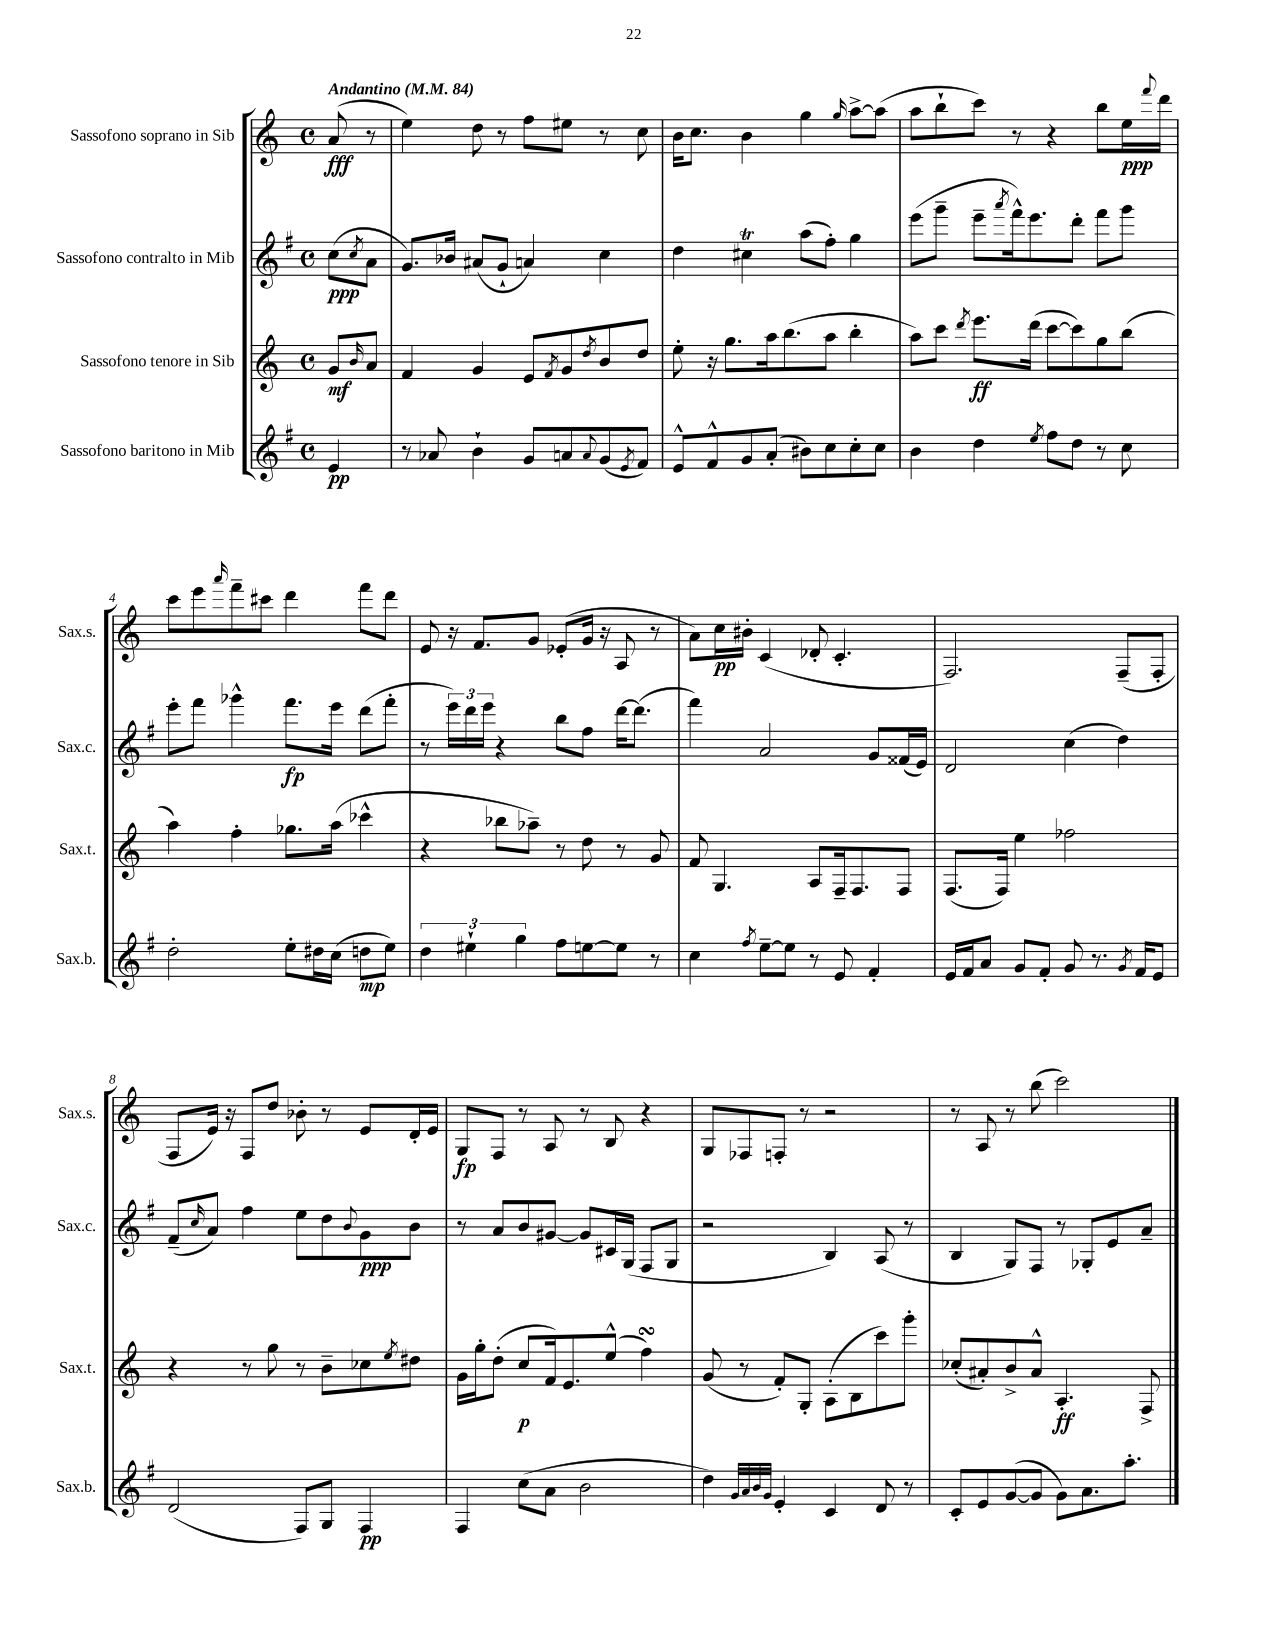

**kern	**dynam	**kern	**dynam	**kern	**dynam	**kern	**dynam
*part4	*part4	*part3	*part3	*part2	*part2	*part1	*part1
*staff4	*staff4	*staff3	*staff3	*staff2	*staff2	*staff1	*staff1
*I"Sassofono baritono in Mib	*	*I"Sassofono tenore in Sib	*	*I"Sassofono contralto in Mib	*	*I"Sassofono soprano in Sib	*
*I'Sax.b.	*	*I'Sax.t.	*	*I'Sax.c.	*	*I'Sax.s.	*
*clefG2	*	*clefG2	*	*clefG2	*	*clefG2	*
*k[f#]	*	*k[]	*	*k[f#]	*	*k[]	*
*M4/4	*	*M4/4	*	*M4/4	*	*M4/4	*
*met(c)	*	*met(c)	*	*met(c)	*	*met(c)	*
*MM84	*	*MM84	*	*MM84	*	*MM84	*
=	=	=	=	=	=	=	=
!	!	!	!	!	!	!LO:TX:a:B:t=Andantino	!
4e/	pp	8g/L	mf	(8cc\L	ppp	(8a/	fff
.	.	16qqb/	.	8qcc/	.	.	.
.	.	8a/J	.	8a\J	.	8r	.
=1	=1	=1	=1	=1	=1	=1	=1
8r	.	4f/	.	8.g/L)	.	4ee\)	.
8a-X/	.	.	.	.	.	.	.
.	.	.	.	16b-X/Jk	.	.	.
4b`\	.	4g/	.	(8a#X/L	.	8dd\	.
.	.	.	.	8g`/J	.	8r	.
8g/L	.	8e/L	.	4an/)	.	8ff\L	.
.	.	8qf/	.	.	.	.	.
8an/	.	8g/	.	.	.	8ee#X\J	.
8qqa/	.	8qdd/	.	.	.	.	.
(8g/	.	8b/	.	4cc\	.	8r	.
8qe/	.	.	.	.	.	.	.
8f#/J)	.	8dd/J	.	.	.	8cc\	.
=2	=2	=2	=2	=2	=2	=2	=2
8e^^/L	.	8ee'\	.	4dd\	.	16b\KL	.
.	.	.	.	.	.	8.cc\J	.
8f#^^/	.	16r	.	.	.	.	.
.	.	8.gg\L	.	.	.	.	.
8g/	.	.	.	4cc#Xt\	.	4b\	.
(8a'/J	.	16aa\k	.	.	.	.	.
.	.	(8.bb\	.	.	.	.	.
8b#X\L)	.	.	.	(8aa\L	.	4gg\	.
8cc\	.	8aa\J	.	8ff#'\J)	.	.	.
.	.	.	.	.	.	16qqgg/	.
8cc'\	.	4bb'\	.	4gg\	.	[8aa^\L	.
8cc\J	.	.	.	.	.	(8aa\J]	.
=3	=3	=3	=3	=3	=3	=3	=3
4b\	.	8aa\L)	.	(8eee\L	.	8aa\L	.
.	.	8ccc\J	.	8ggg~\J	.	8bb`\	.
.	.	8qddd/	.	.	.	.	.
4dd\	.	8.eee\L	ff	8eee~\L	.	8ccc\J)	.
.	.	.	.	8qaaa/	.	.	.
.	.	.	.	16fff#^^\k)	.	8r	.
.	.	(16ddd\Jk	.	8.eee\	.	.	.
8qee/	.	.	.	.	.	.	.
8ff#\L	.	[8ccc\L	.	.	.	4r	.
8dd\J	.	8ccc\])	.	8ddd'\J	.	.	.
8r	.	8gg\	.	8fff#\L	.	8bb\L	.
8cc\	.	(8bb\J	.	8ggg\J	.	16ee\L	ppp
.	.	.	.	.	.	8qqfff/	.
.	.	.	.	.	.	16ddd\JJ	.
!!LO:LB:g=z
=4	=4	=4	=4	=4	=4	=4	=4
2dd'\	.	4aa\)	.	8eee'\L	.	8ccc\L	.
.	.	.	.	8fff#\J	.	8eee\	.
.	.	.	.	.	.	16qqaaa/	.
.	.	4ff'\	.	4ggg-X^^\	.	8fff~\	.
.	.	.	.	.	.	8ccc#X\J	.
8ee'\L	.	8.gg-X\L	.	8.fff#\L	fp	4ddd\	.
16dd#X\L	.	.	.	.	.	.	.
(16cc\JJ	.	(16aa\Jk	.	16eee\Jk	.	.	.
8ddn\L	mp	4ccc-X^^\	.	(8ddd\L	.	8fff\L	.
8ee\J)	.	.	.	8fff#'\J	.	8ddd\J	.
=5	=5	=5	=5	=5	=5	=5	=5
6dd\	.	4r	.	8r	.	8e/	.
.	.	.	.	24eee\LL)	.	16r	.
6ee#X`\	.	.	.	24ddd\	.	.	.
.	.	.	.	.	.	8.f/L	.
.	.	.	.	24eee\JJ	.	.	.
.	.	8bb-X\L	.	4r	.	.	.
6gg\	.	.	.	.	.	.	.
.	.	8aa-X~\J)	.	.	.	8g/J	.
8ff#\L	.	8r	.	8bb\L	.	(8e-X'/L	.
[8een\	.	8dd\	.	8ff#\J	.	16g/Jk	.
.	.	.	.	.	.	16r	.
8ee\J]	.	8r	.	[16ddd\KL	.	8A/	.
.	.	.	.	(8.ddd\J]	.	.	.
8r	.	8g/	.	.	.	8r	.
=6	=6	=6	=6	=6	=6	=6	=6
4cc\	.	8f/	.	4fff#\)	.	8a\L)	.
.	.	4.G/	.	.	.	16cc\L	pp
.	.	.	.	.	.	16b#X'\JJ	.
8qff#/	.	.	.	.	.	.	.
[8ee~\L	.	.	.	2a/	.	(4c/	.
8ee\J]	.	.	.	.	.	.	.
8r	.	8A/L	.	.	.	8d-X'/	.
8e/	.	16F~/k	.	.	.	4.c'/	.
.	.	8.F/	.	.	.	.	.
4f#'/	.	.	.	8g/L	.	.	.
.	.	8F/J	.	(16f##X/L	.	.	.
.	.	.	.	16e/JJ)	.	.	.
=7	=7	=7	=7	=7	=7	=7	=7
16e/LL	.	(8.F/L	.	2d/	.	2.F/)	.
16f#/J	.	.	.	.	.	.	.
8a/J	.	.	.	.	.	.	.
.	.	16F/Jk)	.	.	.	.	.
8g/L	.	4ee\	.	.	.	.	.
8f#'/J	.	.	.	.	.	.	.
8g/	.	2ff-X\	.	(4cc\	.	.	.
8.r	.	.	.	.	.	.	.
.	.	.	.	4dd\)	.	(8F~/L	.
8qg/	.	.	.	.	.	.	.
16f#/KL	.	.	.	.	.	.	.
8e/J	.	.	.	.	.	8F'/J	.
!!LO:LB:g=z
=8	=8	=8	=8	=8	=8	=8	=8
(2d/	.	4r	.	(8f#~/L	.	8F/L	.
.	.	.	.	16qqcc/	.	.	.
.	.	.	.	8a/J)	.	16e/Jk)	.
.	.	.	.	.	.	16r	.
.	.	8r	.	4ff#\	.	8F/L	.
.	.	8gg\	.	.	.	8dd/J	.
8F#/L)	.	8r	.	8ee\L	.	8b-X'\	.
8G/J	.	8b~\L	.	8dd\	.	8r	.
.	.	.	.	8qqb/	.	.	.
4F#/	pp	8cc-X\	.	8g\	ppp	8e/L	.
.	.	8qee/	.	.	.	.	.
.	.	8dd#X\J	.	8b\J	.	16d'/L	.
.	.	.	.	.	.	16e/JJ	.
=9	=9	=9	=9	=9	=9	=9	=9
4F#/	.	16g\LL	.	8r	.	8G/L	fp
.	.	16gg'\J	.	.	.	.	.
.	.	(8dd'\J	.	8a/L	.	8F/J	.
(8cc\L	.	8cc/L	p	8b/	.	8r	.
8a\J	.	16f/k)	.	[8g#X/J	.	8A/	.
.	.	8.e/	.	.	.	.	.
2b\	.	.	.	8g#/L]	.	8r	.
.	.	(8ee^^/J	.	16c#X/L	.	8B/	.
.	.	.	.	(16G/JJ	.	.	.
.	.	4ffsSSs\)	.	8F#/L	.	4r	.
.	.	.	.	8G/J	.	.	.
=10	=10	=10	=10	=10	=10	=10	=10
4dd\)	.	(8g/	.	2r	.	8G/L	.
.	.	8r	.	.	.	8F-X/	.
32qqg/LLL	.	.	.	.	.	.	.
32qqa/	.	.	.	.	.	.	.
32qqb/	.	.	.	.	.	.	.
32qqg/JJJ	.	.	.	.	.	.	.
4e'/	.	8f'/L)	.	.	.	8Fn'/J	.
.	.	8G'/J	.	.	.	8r	.
4c/	.	(8A'\L	.	4B/)	.	2r	.
.	.	8B\	.	.	.	.	.
8d/	.	8ccc\)	.	(8A/	.	.	.
8r	.	8ggg'\J	.	8r	.	.	.
=11	=11	=11	=11	=11	=11	=11	=11
8c'/L	.	(8cc-X'/L	.	4B/	.	8r	.
8e/	.	8a#X'/)	.	.	.	8A/	.
([8g/	.	8b^/	.	8G/L)	.	8r	.
8g/J]	.	8a#^^/J	.	8F#/J	.	(8bb\	.
8g\L)	.	4.A'/	ff	8r	.	2ccc\)	.
8.a\	.	.	.	8G-X'/L	.	.	.
.	.	.	.	8e/	.	.	.
8.aa'\J	.	.	.	.	.	.	.
.	.	8F^/	.	8a~/J	.	.	.
==	==	==	==	==	==	==	==
*-	*-	*-	*-	*-	*-	*-	*-
